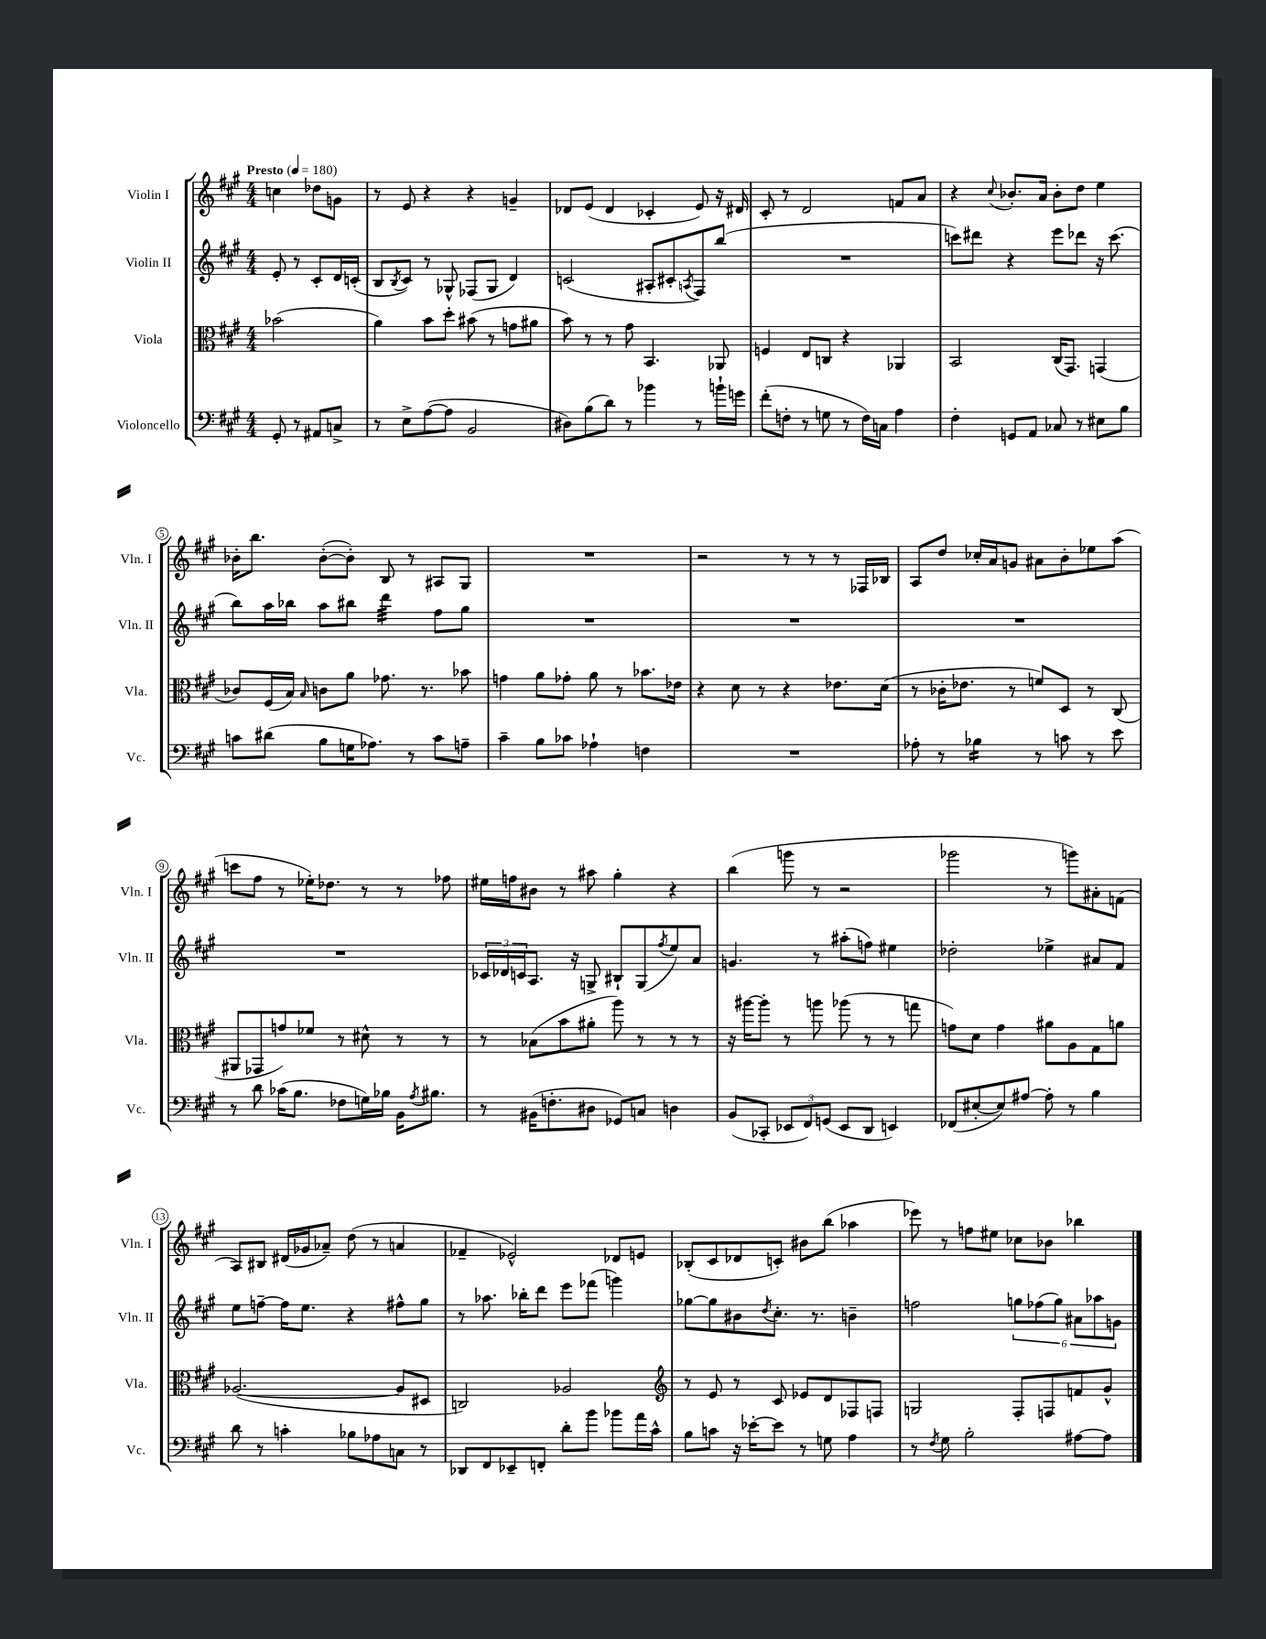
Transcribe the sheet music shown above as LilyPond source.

<<
\new StaffGroup <<
\new Staff = "s0" \with { instrumentName = "Violin I" shortInstrumentName = "Vln. I" } {
    \clef treble \key a \major \numericTimeSignature \time 4/4 \partial 2 \tempo "Presto" 4 = 180
    c''4 des''8 g'8 |
    r8 e'8 r4 r4 g'4-- |
    des'8 e'8( des'4 ces'4-. e'8) r16 dis'16 |
    cis'8-. r8 d'2 f'8 a'8 |
    r4 \appoggiatura { cis''8 } bes'8.-. a'16 bes'8-. d''8 e''4 |
    bes'16-. b''8. bes'8~-.( bes'8-.) b8 r8 ais8 gis8 |
    R1 |
    r2 r8 r8 r8 fes16 bes16 |
    a8 d''8 ces''16-. a'16 g'8 ais'8 b'8-. ees''8 a''8( |
    c'''8 fis''8 r8 ees''16-.) des''8. r8 r8 fes''8 |
    eis''16 f''16 bis'8 r8 ais''8 gis''4-. r4 |
    b''4( g'''8 r8 r2 |
    ges'''2 r8 g'''8) ais'8-. f'8( |
    a8) bis8 dis'16( ges'16 aes'8--) d''8( r8 a'4 |
    fes'4-- ees'2-^) des'8 e'8 |
    bes8-.( cis'8 des'8 c'8-.) bis'8 b''8( aes''4 |
    ees'''8) r8 f''8 eis''8 ces''8 bes'8 bes''4 \bar "|." |
}
\new Staff = "s1" \with { instrumentName = "Violin II" shortInstrumentName = "Vln. II" } {
    \clef treble \key a \major \numericTimeSignature \time 4/4 \partial 2
    e'8-. r8 cis'8-. d'16 c'16-.( |
    b8 \acciaccatura { b8 } cis'8) r8 ges8-^ fes8( ges8 d'4) |
    c'2( ais8-. cis'8-. \acciaccatura { a8 } fis8) b''8( |
    R1 |
    c'''8) dis'''8 r4 e'''8 des'''8 r16 c'''8.( |
    b''8) a''16 bes''16 a''8 bis''8 d'''4:32 fis''8 gis''8 |
    R1 |
    R1 |
    R1 |
    R1 |
    \tuplet 3/2 { ces'16 des'16 c'16 } a8. r16 g8-> bis8-! g8( \acciaccatura { fis''8 } e''8) a'8 |
    g'4. r8 ais''8-.( f''8) eis''4 |
    des''2-. ees''4-> ais'8 fis'8 |
    e''8 f''8~-- f''16 e''8. r4 fis''8-^ gis''8 |
    r8 aes''8. bes''16-. d'''8 e'''8 fes'''8( g'''4) |
    ges''8~ ges''8 bis'8 \acciaccatura { d''8 } cis''8.-. r8. b'4-- |
    f''2 \tuplet 6/4 { g''8 fes''8( g''8) ais'8 aes''8 g'8 } \bar "|." |
}
\new Staff = "s2" \with { instrumentName = "Viola" shortInstrumentName = "Vla." } {
    \clef alto \key a \major \numericTimeSignature \time 4/4 \partial 2
    bes'2( |
    a'4) b'8 d''8-. bis'8( r8 g'8 ais'8 |
    b'8) r8 r8 gis'8 b,4. aes,8 |
    f4 e8 c8 r4 aes,4 |
    b,2 cis16( gis,8.) g,4( |
    ces'8) fis16( b16) \grace { b16 } c'8 a'8 ges'8. r8. bes'8 |
    g'4 a'8 ges'8-. a'8 r8 bes'8. ees'16 |
    r4 d'8 r8 r4 ees'8. d'16( |
    r8 ces'16-. ees'8. r8 f'8) d8 r8 cis8( |
    ais,8 ges,8 g'8) fes'8 r8 dis'8-^ r8 r8 |
    r8 bes8( b'8 ais'8-. a''8) r8 r8 r8 |
    r16 ais''16~ ais''8-. r8 a''8 aes''8( r8 r8 g''8 |
    g'8) d'8 g'4 ais'8 a8 gis8 a'8 |
    aes2.~( aes8 dis8 |
    c2) aes2 |
    \clef treble r8 e'8 r8 cis'8 ees'8 d'8 fes8 f8 |
    g2 fis8-. f8 f'8 gis'8-^ \bar "|." |
}
\new Staff = "s3" \with { instrumentName = "Violoncello" shortInstrumentName = "Vc." } {
    \clef bass \key a \major \numericTimeSignature \time 4/4 \partial 2
    gis,8-. r8 ais,8 c8-> |
    r8 e8-> a8~( a8 b,2 |
    dis8) b8( d'8) r8 bes'4 r8 b'16-! g'16 |
    fis'8-.( f8-. r8 g8 r8 f16) c16 a4 |
    fis4-. g,8 a,8 ces8 r8 eis8 b8 |
    c'8 dis'8( b8 g16 aes8.) r8 c'8 a8-- |
    cis'4-- b8 ces'8 aes4-! f4 |
    R1 |
    aes8-. r8 bes4:16 r8 c'8 r8 e'8 |
    r8 d'8 ces'16( b8. fes8 g16) bes16 b,16 \acciaccatura { a8 } bis8. |
    r8 bis,16( f8.-. dis8 ges,8) c8 d4 |
    b,8( ces,8-. \tuplet 3/2 { ees,8 fis,8) g,8( } ees,8 d,8 e,4) |
    fes,8( eis8~-. eis8) ais8~ ais8-. r8 b4 |
    d'8 r8 c'4-. bes8 aes8 c8 r8 |
    des,8 fis,8 ees,8-- f,8-. d'8-. b'8 bes'8 a'16 cis'16-^ |
    b8 c'8 r16 ees'16~-. ees'8 r8 g8 a4 |
    r8 \acciaccatura { fis8 } gis8 b2-. ais8~ ais8 \bar "|." |
}
>>
>>
\layout { \context { \Score \override BarNumber.stencil = #(make-stencil-circler 0.1 0.3 ly:text-interface::print) } }
